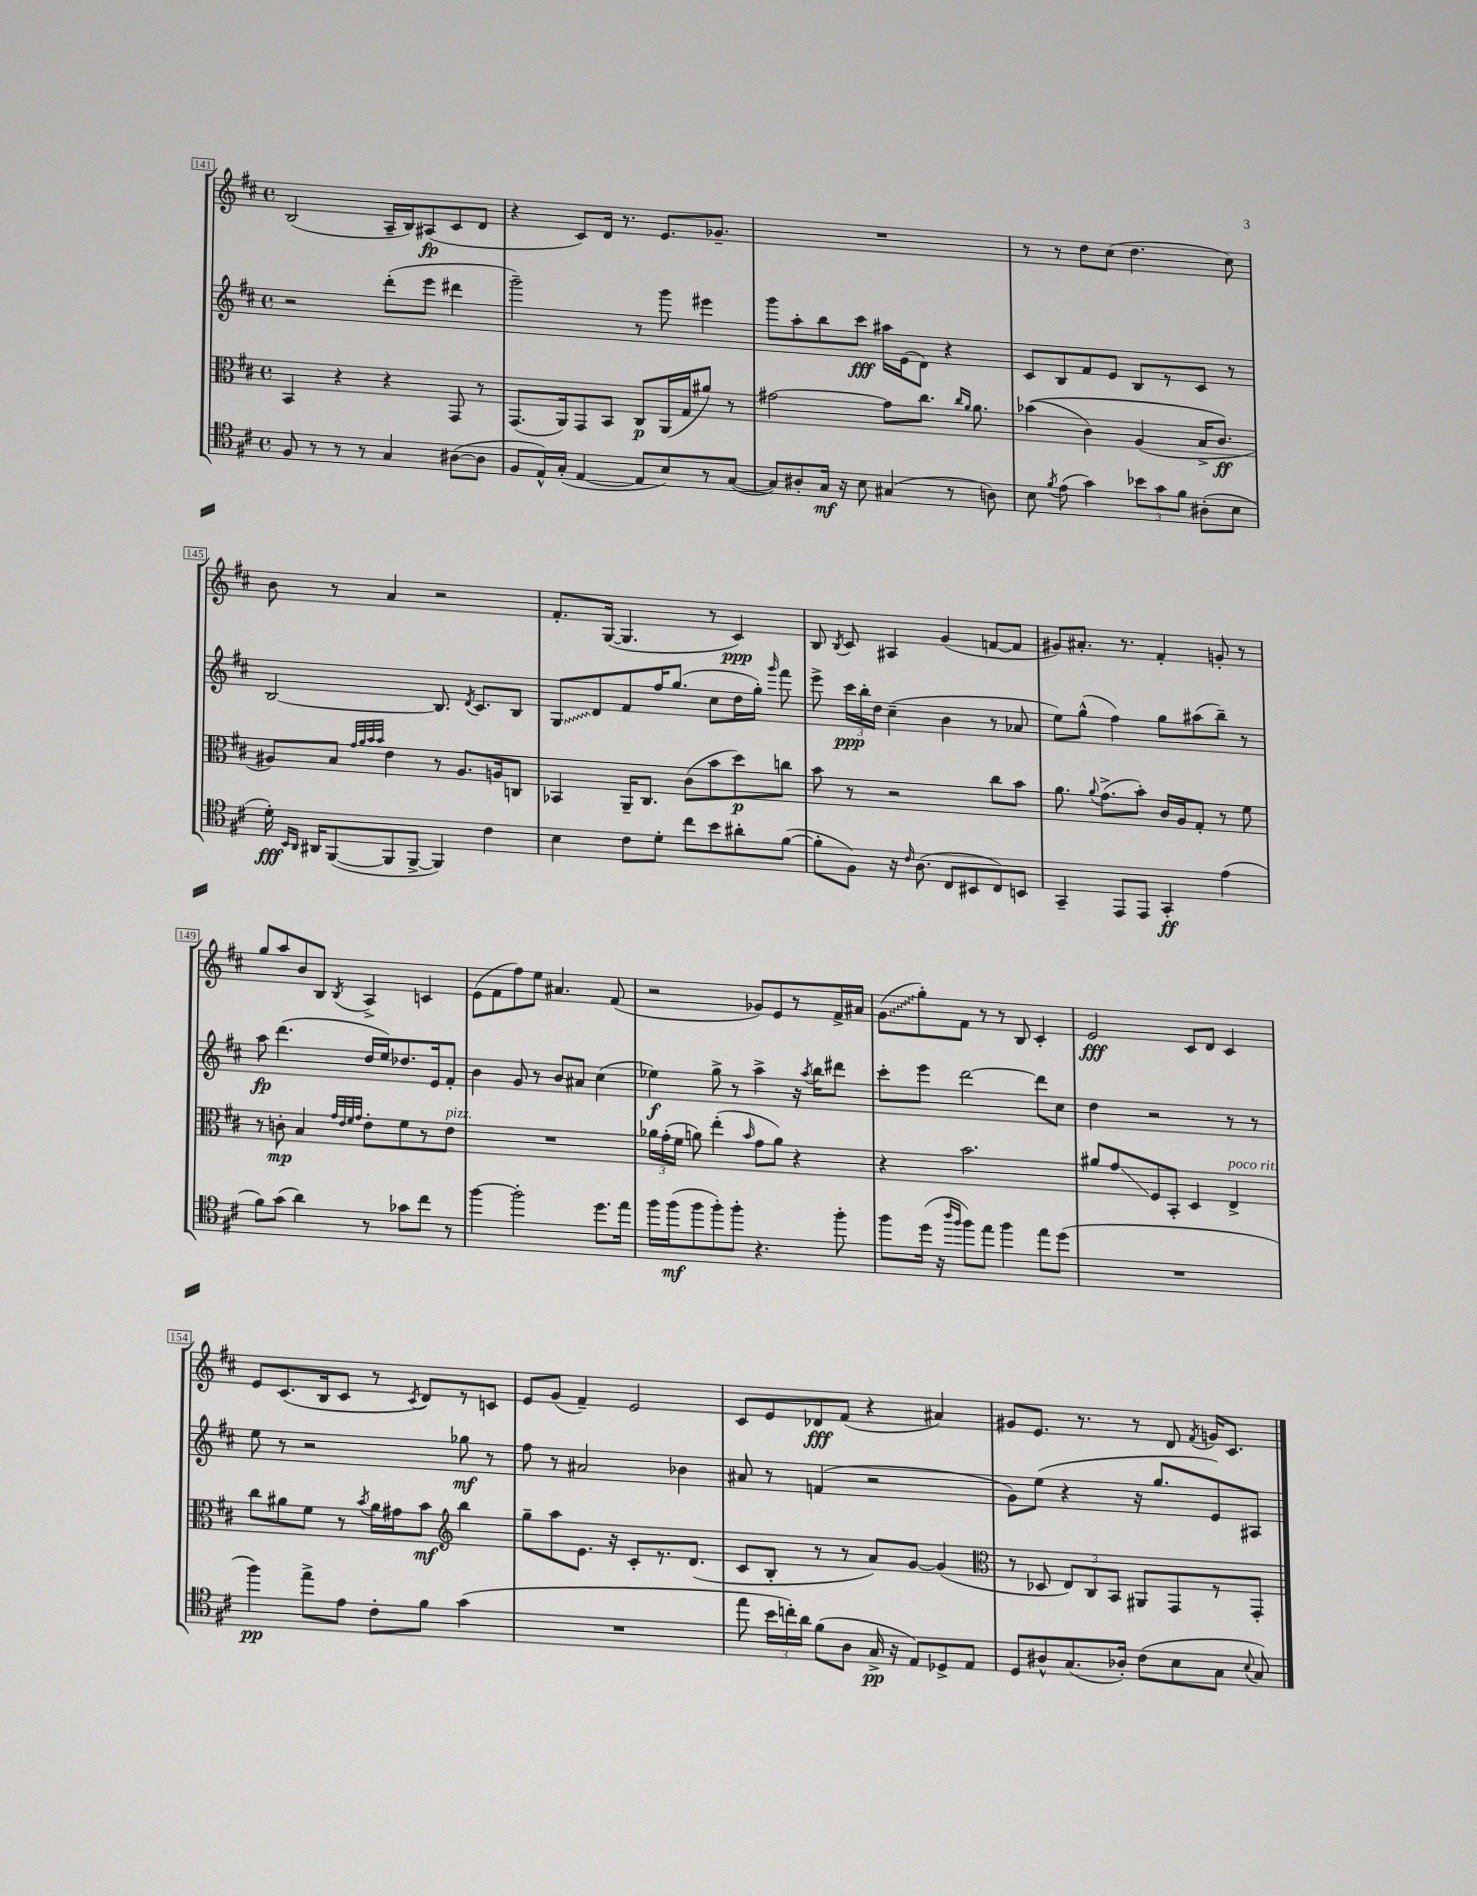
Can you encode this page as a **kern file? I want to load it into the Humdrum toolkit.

**kern	**kern	**kern	**kern
*staff4	*staff3	*staff2	*staff1
*clefC4	*clefC3	*clefG2	*clefG2
*k[f#c#]	*k[f#c#]	*k[f#c#]	*k[f#c#]
*M4/4	*M4/4	*M4/4	*M4/4
*met(c)	*met(c)	*met(c)	*met(c)
8F#/	4BB/	2r	(2B/
8r	.	.	.
8r	4r	.	.
8r	.	.	.
4G/	4r	(8ddd'\L	16A~/LL
.	.	.	16B/J)
.	.	8eee\J	(8A#/
([8A#\L	8GG/	4ddd#\	8c#/
8A#\]J	8r	.	8d/J
=	=	=	=
8F#/L	(8.GG/L	2ggg~\)	4r
16E^^/L)	.	.	.
(16G'/JJ	16AA/k)	.	.
[4E/	8GG/	.	8c#/L)
.	8BB/J	.	16d/Jk
.	.	.	8.r
8E/]L	8C#/L	8r	.
8B/)	(16AA/L	8ggg\	8.e/L
.	16G/J	.	.
8r	8a#/J)	4eee#\	.
.	.	.	8.g-~/J
([8G/J	8r	.	.
=	=	=	=
8G/]L)	[2g#\	8ggg\L	1r
8A#'/	.	8aa'\	.
16G/Jk	.	8bb\	.
16r	.	.	.
8B\	.	8ccc#\J	.
(4G#/	8g#\]L	16aa#\LL	.
.	.	(16e\J	.
.	8.cc#\J	8d\J)	.
8r	.	4r	.
.	16qqcc#/LL	.	.
.	16qqa/JJ	.	.
.	8.a\	.	.
8A\)	.	.	.
=	=	=	=
8B\	&((4b-\	8c#/L	8r
8qf#/	.	.	.
(8e\	.	8B/	8r
4g\)	4c#\)	8f#/	8dd\L
.	.	8e/J	(8cc#\J
12b-\L	(4A/	8B/L	4.dd\
12g\	.	.	.
.	.	8r	.
12f#\J	.	.	.
(8A#'\L	16B^/LK	8c#/J	.
.	8.c#/J&)	.	.
8B\J	.	8r	8cc#\)
=	=	=	=
16d'\)	8A#/L)	[2B/	8b\
16qqBB/LL	.	.	.
16qqAA/JJ	.	.	.
16AA#/LK	.	.	.
([8FF#/	8B/J	.	8r
.	32qqg/LLL	.	.
.	32qqa/	.	.
.	32qqb/	.	.
.	32qqb/JJJ	.	.
8FF#/]	4e\	.	4a/
[8FF#^/J	.	.	.
4FF#/])	8r	8.B/]	2r
.	8.A#/L	.	.
.	.	8qd/	.
.	.	8.c#/L	.
4c#\	.	.	.
.	16A/k	.	.
.	8C/J	8B/J	.
=	=	=	=
4B\	4BB-/	8G/L	8.f#'/L
.	.	8d/	.
.	.	.	([16G/Jk
8c#\L	16AA~/LK	8f#/	4.G/]
.	8.C#/J	.	.
8d'\J	.	16ff#/K	.
.	.	(8.gg/J	.
8cc#\L	(8c#\L	.	.
8b\	8b\	8cc#\L	8r
8a#'\	8dd\)	16dd\L	4c#/)
.	.	16gg'\JJ)	.
.	.	16qqggg/	.
([8f#\J	8cc\J	8fff#\	.
=	=	=	=
8f#'\]L	8b\	8eee^\	8B/
.	.	.	8qB/
8F#\J)	8r	24ccc#\LL	8c#/
.	.	24bb'\	.
.	.	24dd\JJ	.
16r	2r	(4cc#~\	4A#/
16qqc#/	.	.	.
(8.A\	.	.	.
8C#/L	.	4b\	(4g/
8BB#/	.	.	.
8C#/)	8cc#\L	8r	[8f/L
8BB/J	8b\J	8a-/	8f/]J
=	=	=	=
4GG~/	8.a\	8ee\L)	8g#/L)
.	.	(8gg^^\J	8.a#'/J
.	8qqa/	.	.
.	(8.g^\L	.	.
8EE/L	.	4ff#\)	.
.	.	.	8.r
8EE/J	8b'\J)	.	.
4GG'/	16c#/LL	8gg\L	4f#'/
.	16A/J	.	.
.	8G'/J	(8aa#\	.
(4e\	8r	8bb~\J)	8g'/
.	8f#\	8r	8r
=	=	=	=
8f#\L)	8r	8aa\	8gg/L
(8g\J	8c'\	(4.ddd\	8aa/
4a\)	4B/	.	8b/
.	.	.	8B/J
.	32qqg/LLL	.	.
.	32qqe/	.	.
.	32qqf#/	.	.
.	32qqg/JJJ	.	8qB/
8r	8e'\L	16dd/LL	4A^/
.	.	16ee/J)	.
8g-\L	8f#\	8.dd-/	.
8cc#\J	8r	.	4c/
.	.	16e/k	.
8r	8e\J	8f#'/J	.
=	=	=	=
[4ff#\	1r	4b\	(8e\L
.	.	.	8f#\
2ff#'\]	.	8g/	8ff#\)
.	.	8r	8ee\J
.	.	8b/L	4.a#/
.	.	8a#/J	.
8.dd\L	.	(4cc#\	.
.	.	.	(8f#/
16ee\Jk	.	.	.
=	=	=	=
16ff#\LL	24a-\LL	4ee-\)	2r
.	(24g'\	.	.
(16ff#\J	.	.	.
.	24f#\JJ	.	.
8ff#\	8a\)	.	.
8ff#'\)	(4ee'\	8gg^\	.
8ff#'\J	.	8r	.
.	16qqb/	.	.
4.r	8g\L	4aa^\	8g-/L)
.	8a\J)	.	8e/
.	4r	16r	8r
.	.	8qaa/	.
.	.	16bb\LK	.
8ff#'\	.	8ddd#\J	16f#^/L
.	.	.	16a#/JJ
=	=	=	=
8ff#\L	4r	8ccc#'\L	(8g\L
(16dd\Jk	.	8eee\J	8gg'\)
16r	.	.	.
16qqaa/LL	.	.	.
16qqff#/JJ	.	.	.
8ff#\L)	2.b\	[2ddd\	8f#\J
8ee\J	.	.	8r
4ff#\	.	.	8r
.	.	.	8B/
8ee\L	.	8ddd\]L	4c#'/
(8dd\J	.	8cc#\J	.
=	=	=	=
1r	8a#/L	4dd\	2e/
.	8g/	.	.
.	8F#/	2r	.
.	8BB'/J	.	.
.	4D/	.	8c#/L
.	.	.	8d/J
.	4E^/	8r	4c#/
.	.	8r	.
=	=	=	=
4ff#\)	8cc#\L	8ee\	8e/L
.	8a#\	8r	(8.c#/
8ee^\L	8f#\J	2r	.
.	.	.	16B/k
8e\J	8r	.	8c#/J
.	8qb/	.	.
8c#'\L	16a#\LL	.	8r
.	16g#\J	.	.
.	.	.	8qc#/
8f#\J	8b\J	.	8d/L)
*	*clefG2	*	*
(4g\	4bb\	8gg-\	8r
.	.	8r	8c/J
=	=	=	=
1r	8gg~\L	8ff#\	8e/L
.	8aa\	8r	(8g/J
.	8.e\J	2a#/	4f#~/)
.	16r	.	.
.	8c#'/L	.	2e/
.	8.r	.	.
.	.	4b-\	.
.	(8.d/J	.	.
=	=	=	=
8ee\	8c#/L	8a#/	8c#/L
24b\LL	8B'/J	8r	8e/
24cc'\)	.	.	.
24a\JJ	.	.	.
(8f#\L	8r	(4f/	8d-/
8A\J	8r	.	(8f#/J
16G^/	8a/L)	2r	4r
16r	.	.	.
8E/L)	[8g/J	.	.
8D-^/	(4g/]	.	4a#/)
8E/J	.	.	.
=	=	=	=
*	*clefC3	*	*
8D/L	8r	8g\L)	8g#/L
8A#^^/	8D-/	(8ee\J	8.e/J
(8.G/	12E/L)	4r	.
.	.	.	8.r
.	12C#/	.	.
.	12BB/J	.	.
16A-'/Jk)	.	.	.
(8c#\L	8AA#/L	16r	8r
.	.	8.gg/L	.
8B\	8GG/	.	8d/
.	.	.	8qf#/
8G\J	8r	8e/)	16g/LK
.	.	.	8.c#/J
8qqB/	.	.	.
8G/)	8GG'/J	8A#/J	.
==	==	==	==
*-	*-	*-	*-
